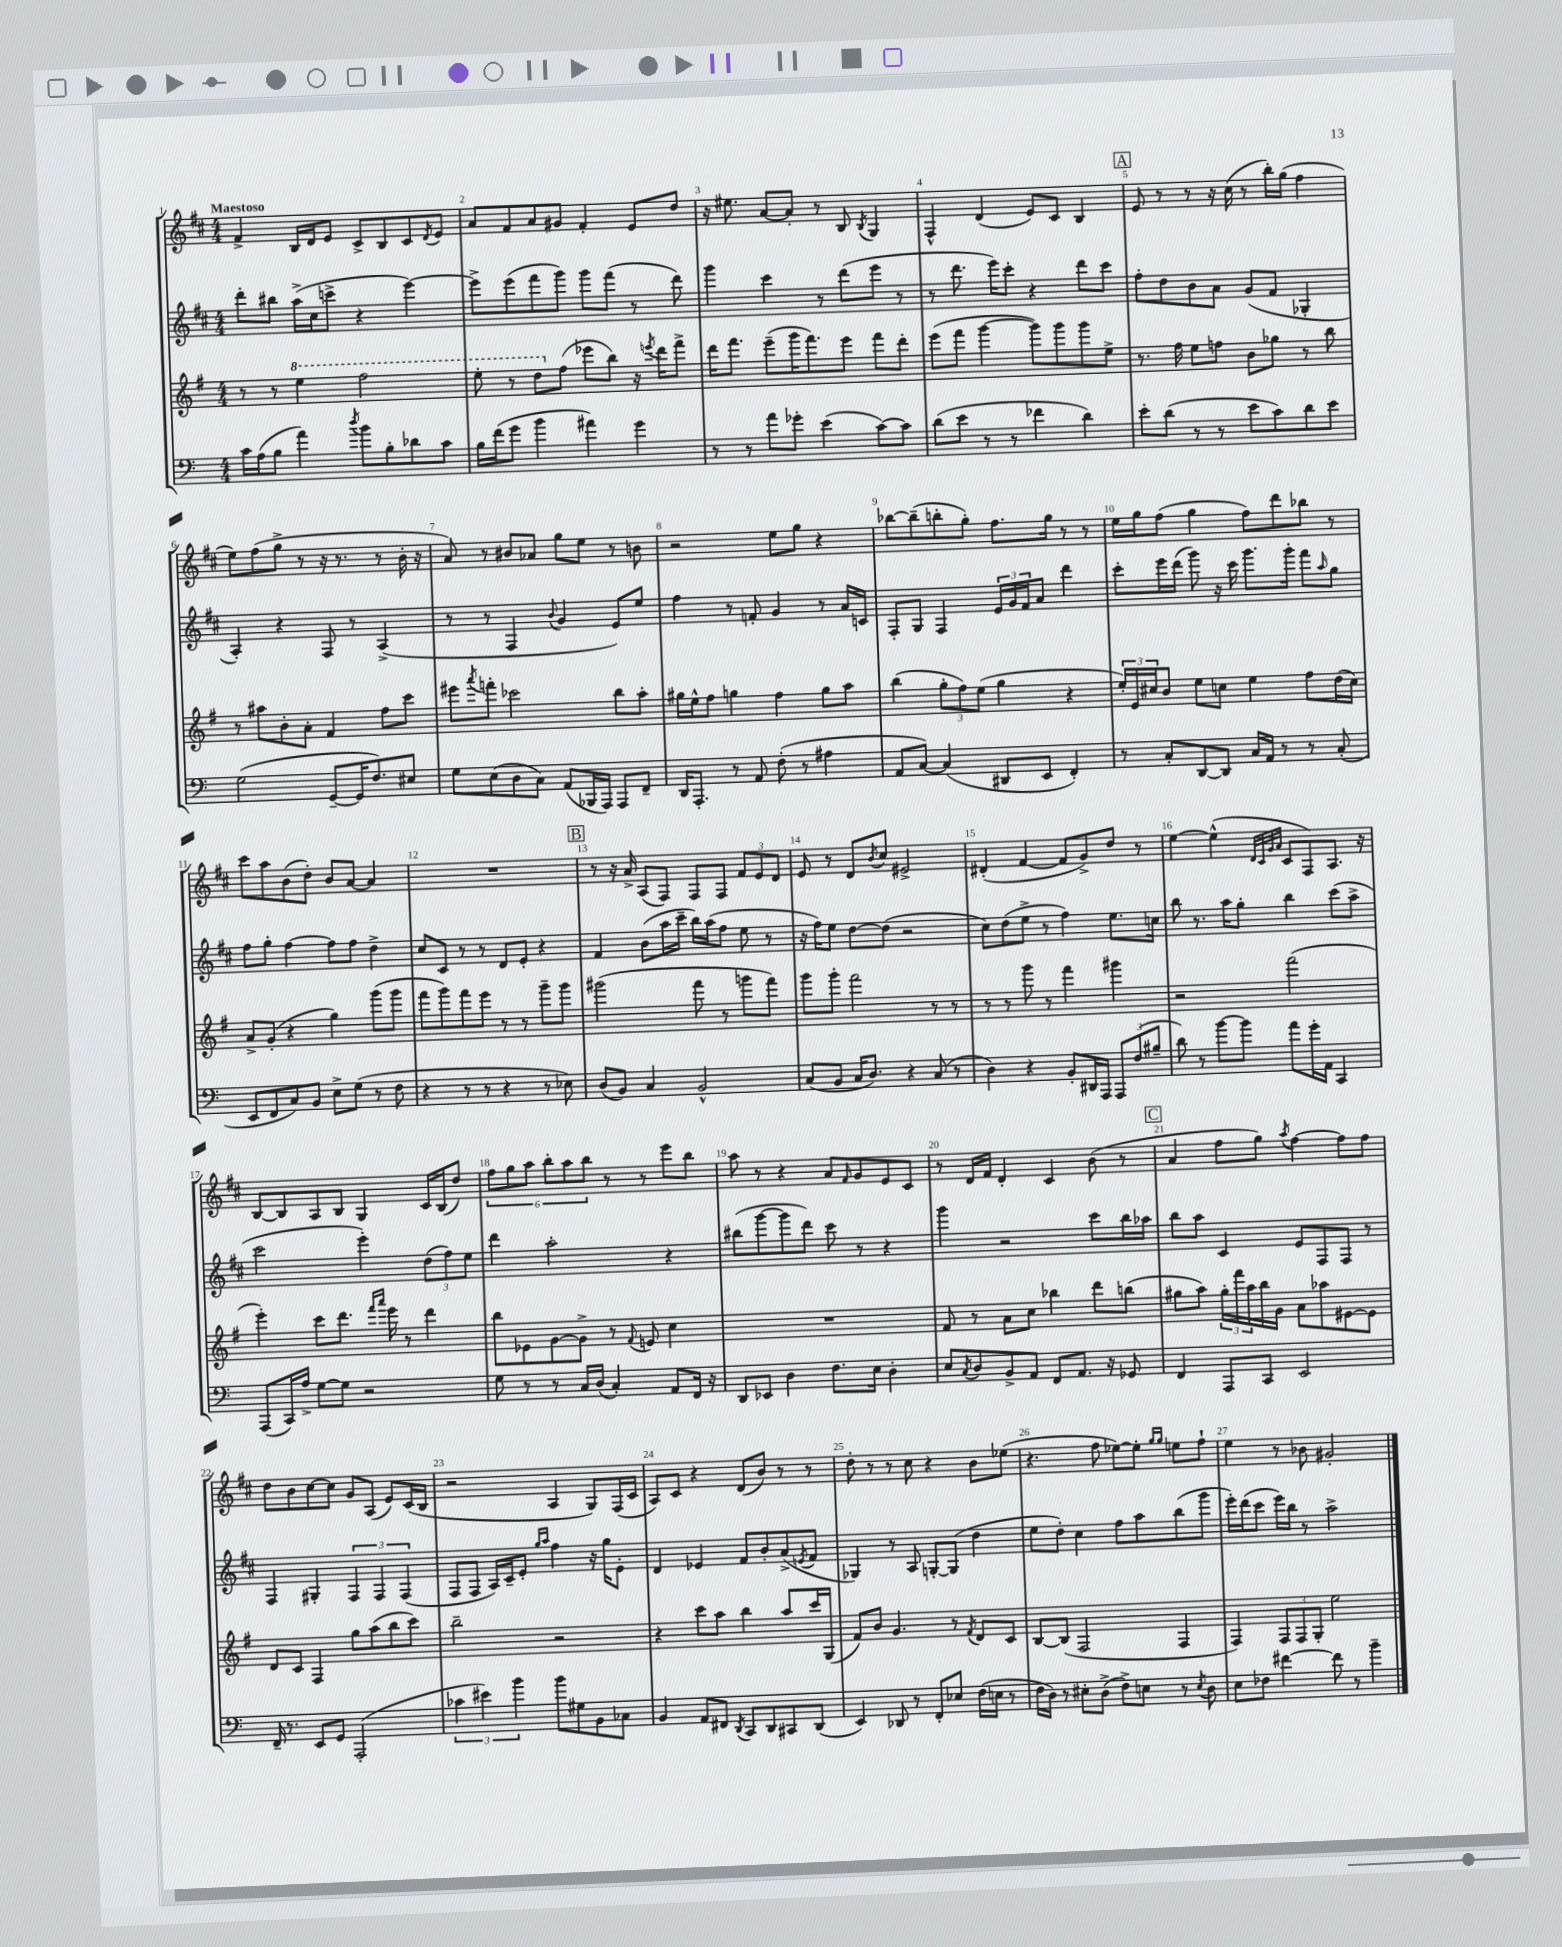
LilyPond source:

<<
\new StaffGroup <<
\new Staff = "s0" {
    \clef treble \key d \major \numericTimeSignature \time 4/4 \tempo "Maestoso"
    fis'4-> b16 d'16 e'8 cis'8-> b8 cis'8 \acciaccatura { d'8 } e'8 |
    a'8 fis'8 a'8 gis'8 fis'4-. e'8 d''8 |
    r16 eis''8. a'8~ a'8-. r8 b8 \acciaccatura { b8 } g4 |
    fis4-^ d'4( e'8) cis'8 b4 |
    \mark \markup { \box "A" } e'8 r8 r8 r16 cis''16( r8 b''16-.) g''16( fis''4 |
    e''8) fis''8( g''8-> r8 r16 r8. r8 b'16-. r16 |
    a'8) r8 bis'8 aes'8 g''8 e''8 r8 b'8 |
    r2 e''8 g''8 r4 |
    bes''8~ bes''8--( b''8-. g''8-.) fis''8. g''16 r8 r8 |
    e''16 g''16 fis''8( g''4 fis''8) d'''8 bes''8 r8 |
    cis'''8 a''8 b'8( d''8-.) b'8 a'8~ a'4 |
    R1 |
    \mark \markup { \box "B" } r8 r16 a'16-> a8( fis8) fis8 fis8 \tuplet 3/2 { fis'8 e'8 d'8 } |
    e'8 r8 d'8 \acciaccatura { b'8 } cis''8 eis'2-> |
    dis'4-.( fis'4~ fis'8 g'8->) d''8 r8 |
    e''4~ e''4-^( \grace { d'32 cis'32 g'32 a'32 } cis'8 fis8) a8. r16 |
    b8~ b8 a8 b8 g4 cis'16 b16( d''8) |
    \tuplet 6/4 { fis''8 g''8 a''8 b''8-. a''8 b''8 } r8 r8 e'''8 b''8 |
    a''8 r8 r4 a'8 \grace { fis'16 } g'8 e'8 cis'8 |
    r8 d'16 fis'16 d'4-. cis'4 b'8( r8 |
    \mark \markup { \box "C" } a'4 fis''8 g''8) \acciaccatura { a''8 } fis''4~ fis''8 fis''8 |
    d''8 b'8 cis''8~ cis''8 g'8 a8( e'8) cis'16( b16 |
    r2 a4 g8) fis16( cis'16 |
    a8) cis'8 r4 d'8( b'8) r8 r8 |
    d''8-. r8 r8 cis''8 r4 b'8 ees''8( |
    r4. fis''8 ees''8~) ees''8-. \grace { g''16 g''16 } e''8 fis''8-! |
    e''4 r8 bes'8 gis'2-. \bar "|." |
}
\new Staff = "s1" {
    \clef treble \key d \major \numericTimeSignature \time 4/4
    d'''8-. bis''8 a''16->( cis''16 c'''8-> r4 e'''4~) |
    e'''8-> e'''8( fis'''8 g'''8) g'''8 fis'''8( r8 d'''8) |
    g'''4 cis'''4 r8 d'''8( e'''8 r8 |
    r8 d'''8. e'''16) cis'''8-. r4 d'''8 cis'''8 |
    \mark \markup { \box "A" } fis''8-. d''8 b'8 a'8 g'8( fis'8 ges4-. |
    a4-.) r4 fis8 r8 a4->( |
    r8 r8 fis4 \appoggiatura { b'8 } g'4 e'8) e''8 |
    fis''4 r8 f'8-. g'4 r8 a'16 c'16 |
    fis8-. g8 fis4 \tuplet 3/2 { e'16 g'16 fis'16 } a'8 d'''4 |
    cis'''8-. e'''16 d'''16( g'''8) r16 cis'''16 g'''8. g'''16-. fis'''8 \grace { a''16 } g''8 |
    fis''8 g''8-. fis''4~ fis''8 fis''8 d''4-> |
    cis''8 cis'8 r8 r8 d'8 e'8-. r4 |
    \mark \markup { \box "B" } fis'4 b'8( a''16 cis'''16-- b''16) a''16( fis''8 e''8 r8 |
    r16 fis''16) e''8 d''8~ d''8( r2 |
    cis''8) d''8( e''8-> r8 fis''4) e''8. c''16 |
    b''8 r8. a''16 g''8-. b''4 cis'''8( a''8-> |
    cis'''2 e'''4-.) \tuplet 3/2 { d''8( fis''8) e''8 } |
    d'''4 a''2-. r4 |
    bis''8( g'''8~ g'''8 d'''8) cis'''8 r8 r4 |
    g'''4 r2 cis'''8 b''16 aes''16 |
    \mark \markup { \box "C" } b''8 a''8 cis'4 e'8 fis8 fis8 r8 |
    fis4 gis4-. \tuplet 3/2 { fis4 fis4 fis4( } |
    fis8 fis8 a16) cis'16-- e'8-. \grace { g''16 a''16 } fis''4 r16 g''16 e'8-. |
    d'4 ees'4 fis'8 b'8-. a'8->( \acciaccatura { e'8 } fis'8 |
    ges4) r8 a8 g8~-. g8( d''4 |
    e''8 d''8-.) cis''4 fis''8 a''8 b''8( g'''8 |
    e'''16-.) d'''16( cis'''8 e'''16) b''16 r8 a''2-> \bar "|." |
}
\new Staff = "s2" {
    \clef treble \key g \major \numericTimeSignature \time 4/4
    r8 r8 \ottava #1 e'''4 fis'''2 |
    e'''8-. r8 d'''8 \ottava #0 fis''8( ees'''8 b''8) r16 \acciaccatura { e'''8 } d'''16 fis'''8-> |
    d'''16 fis'''8. e'''8--( g'''16 fis'''8.) e'''8 fis'''8 d'''8-. |
    e'''8( fis'''8 g'''4~ g'''8) g'''8 g'''8 e''8-> |
    \mark \markup { \box "A" } r8. fis''16 e''8 f''8 b'8 ges''8 r8 b''8 |
    r8 ais''8 b'8-. a'8-. fis'4 fis''8 c'''8 |
    eis'''8 \acciaccatura { a'''8 } f'''8-. ces'''2 b''8 a''8-. |
    gis''16 e''16-^ fis''8 g''4 fis''4 g''8 a''8 |
    b''4( \tuplet 3/2 { g''8-. fis''8) e''8( } g''4 r4 |
    \tuplet 3/2 { e''16-.) e'16 cis''16 } b'8 e''8 c''8 e''4 fis''8 d''16( c''16) |
    a'8-> g'8-.( r4 g''4) g'''8( g'''8 |
    fis'''8 g'''8) fis'''8 e'''8 r8 r8 g'''8-- g'''8 |
    \mark \markup { \box "B" } gis'''2( fis'''8 r8 g'''8 fis'''8) |
    g'''8 g'''8-. fis'''2 r8 r8 |
    r8 r8 g'''8 r8 fis'''4 gis'''4 |
    r2 fis'''2( |
    e'''4-.) c'''8 d'''8. \grace { fis'''16 a'''16 } e'''16 r8 d'''4 |
    b''8 ees'8 g'8~ g'8-> r8 \appoggiatura { fis'8 } e'8 c''4 |
    R1 |
    fis'8 r8 a'8 c''8 bes''4 d'''8 b''8( |
    \mark \markup { \box "C" } gis''8 a''8) \tuplet 3/2 { gis''16-. fis'''16 a''16 } b''16 g'16 a'8 aes''8 eis'8~ eis'8 |
    d'8 c'8 fis4 g''8 a''8( b''8 c'''8) |
    b''2-- r2 |
    r4 c'''8 a''8 b''4 a''8 c'''16 g16( |
    fis'8) b'8 g'4. r8 \acciaccatura { fis'8 } d'8 c'8 |
    b8~ b8( fis2 fis4 |
    fis4) \tuplet 3/2 { fis8 fis8 g8-. } e''2 \bar "|." |
}
\new Staff = "s3" {
    \clef bass \key c \major \numericTimeSignature \time 4/4
    c'16 a16( b8 a'4) \acciaccatura { d''8 } b'8 b8-. des'8 c'8 |
    b16 f'16( g'8 b'4 ais'4) g'4 |
    r8 r8 a'8 ges'8-. e'4( c'8~) c'8 |
    d'8( e'8 r8 r8 fes'4 d'4) |
    \mark \markup { \box "A" } e'8-. d'8( r8 r8 e'8 c'8) d'8 e'8 |
    g2( g,8~-- g,16 f8.) eis8 |
    g8 e8( d8 c8) a,8( bes,,16 a,,16) a,,8 f,8-- |
    d,16 a,,8.-. r8 a,8 f8-.( r8 ais4 |
    a,8 c8~) c4( dis,8 e,8 f,4-.) |
    r8 c8-. d,8~ d,8 c16 a,16 r8 r8 c8-.( |
    e,8 f,8 c8) b,8 e8-> g8( r8 f8 |
    r4 r8 r8 r4 r8 ees8) |
    \mark \markup { \box "B" } d8( b,8) c4 b,2-^ |
    c8( b,8 c16 d8.) r4 c8( r8 |
    d4) r4 b,8-. dis,16 a,,16 \tuplet 3/2 { a,,8 f8( bis8-- } |
    d'8) r8 b'8~ b'8 a'8 g'16-. a,16 c,4 |
    a,,8( c,16) a16-> g8~ g8 r2 |
    g8 r8 r8 c16 d16( c4-.) a,8 f,16 r16 |
    d,8 ees,8 d4 f8. e16 d4-. |
    e8 \acciaccatura { c8 } d8 b,8-> a,8 f,8 a,8. r16 ges,8 |
    \mark \markup { \box "C" } f,4 a,,8 c,8 e,2 |
    f,16-- r8. e,8 g,8 a,,2-.( |
    \tuplet 3/2 { ces'4 eis'4) b'4 } b'8 gis8 b,8 ces8 |
    b,4 a,8 fis,8 \acciaccatura { d,8 } c,8 d,8 cis,8 d,8( |
    e,4) des,8 r8 f,8-. ees8 f16( e16 r8 |
    f16 d16) r8 eis8-. d8->( f8->) e8 r8 \acciaccatura { e8 } d8 |
    e8 fes8 fis'4~ fis'8 r8 b'4-- \bar "|." |
}
>>
>>
\layout { \context { \Score \override BarNumber.break-visibility = ##(#f #t #t) barNumberVisibility = #all-bar-numbers-visible } }
